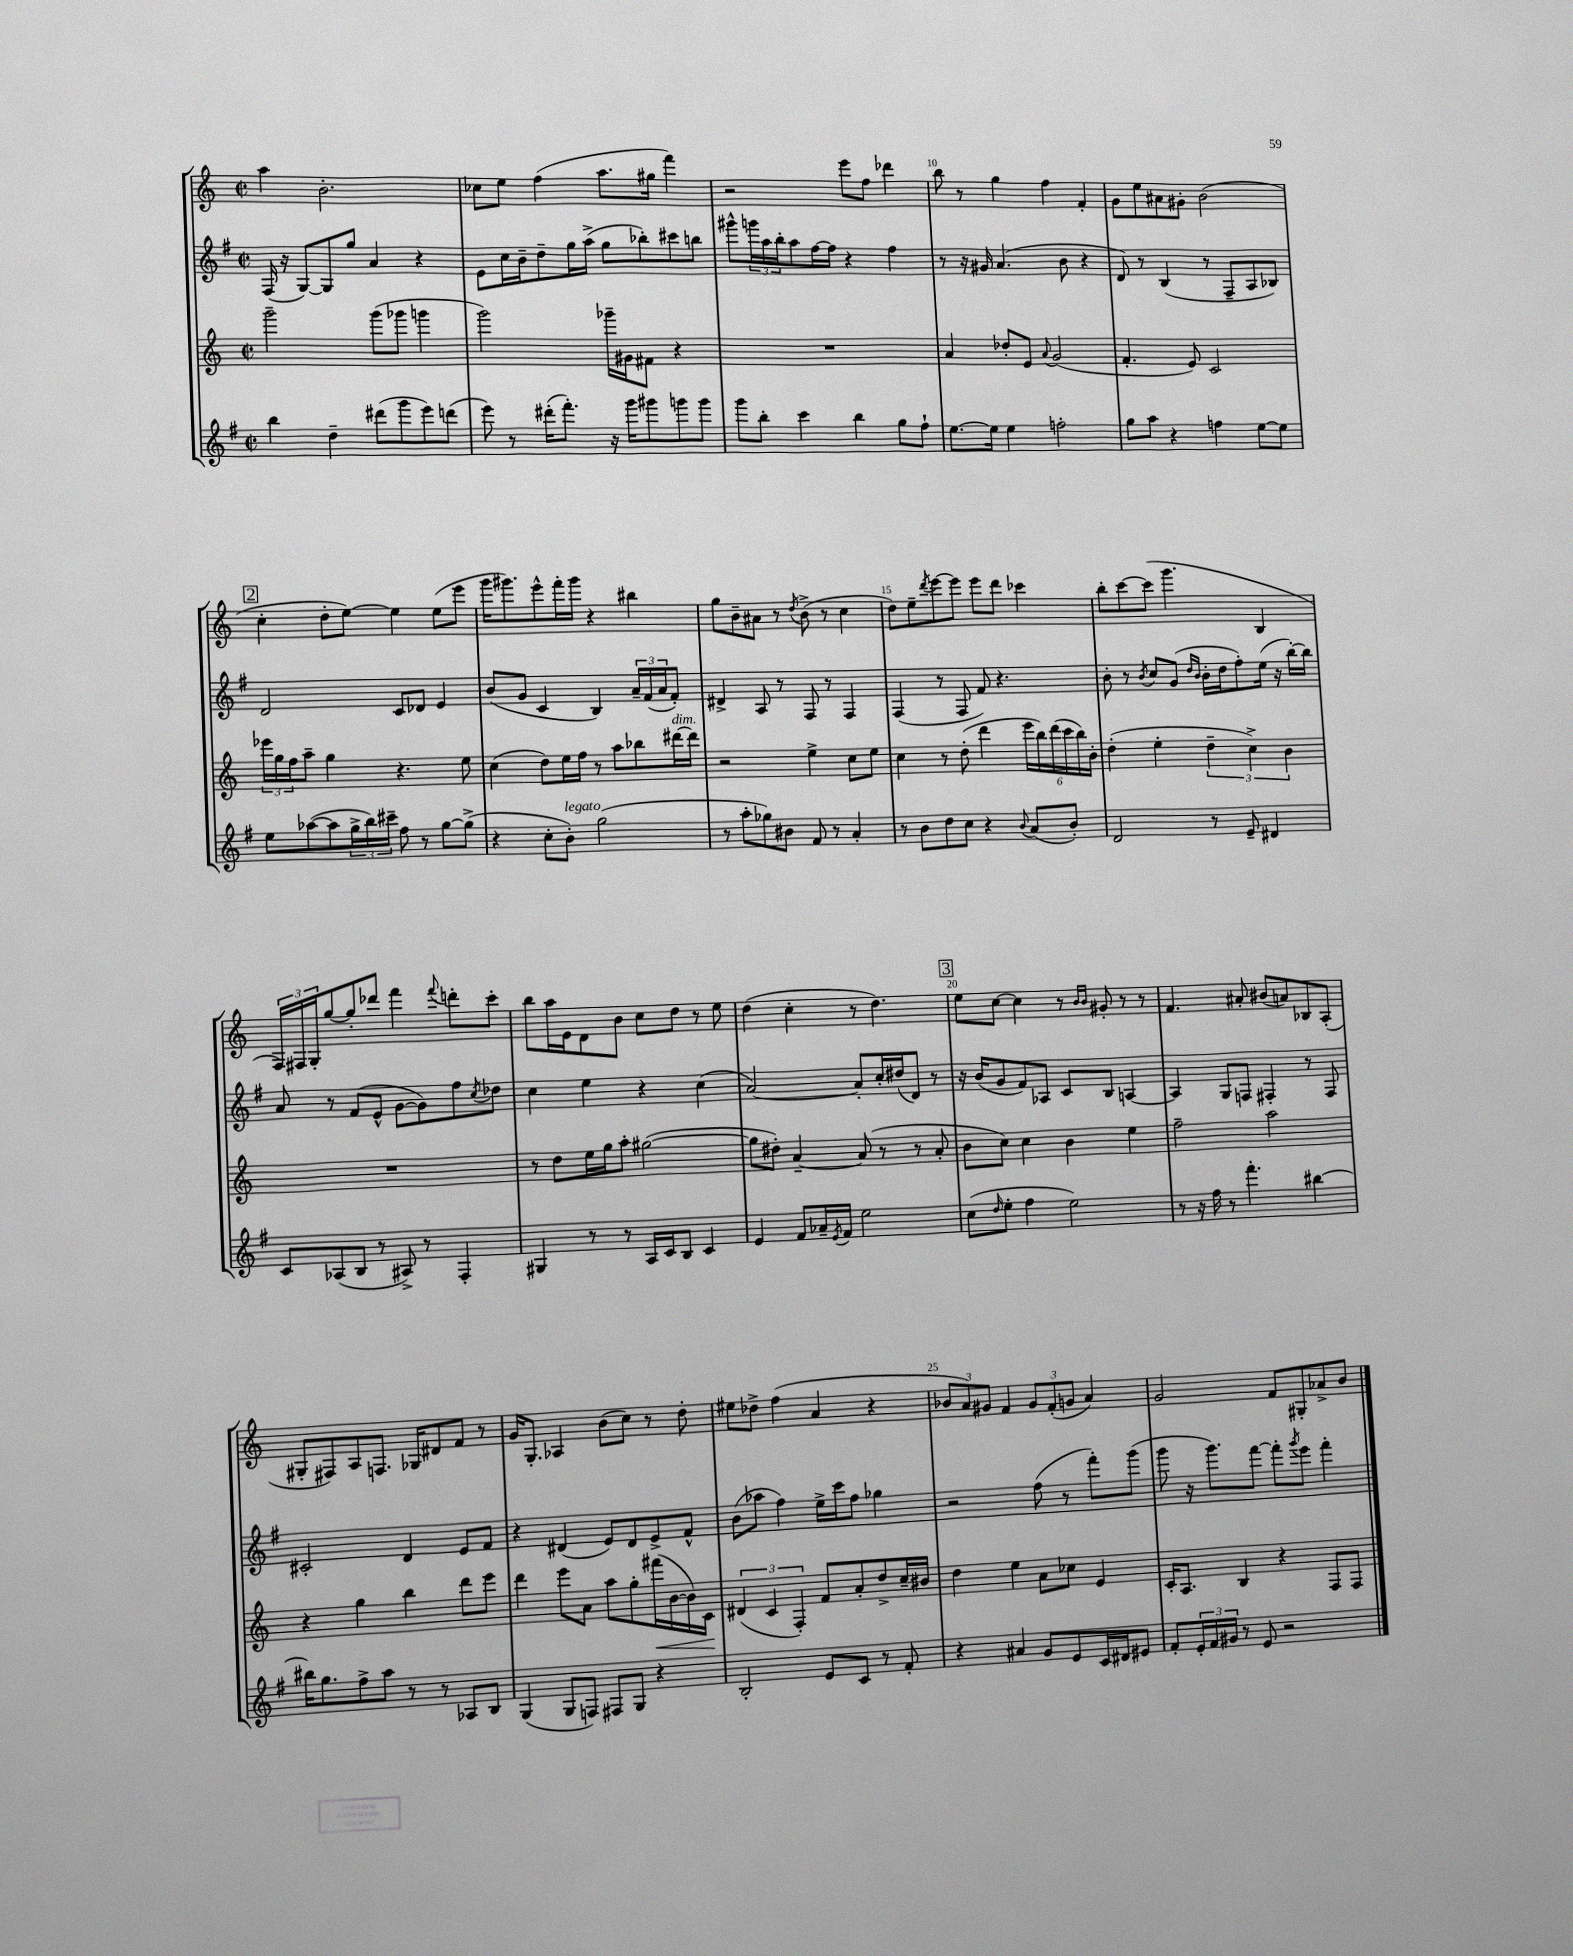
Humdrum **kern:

**kern	**kern	**kern	**kern
*staff4	*staff3	*staff2	*staff1
*clefG2	*clefG2	*clefG2	*clefG2
*k[f#]	*k[]	*k[f#]	*k[]
*M2/2	*M2/2	*M2/2	*M2/2
*met(c|)	*met(c|)	*met(c|)	*met(c|)
4bb	2ggg~	(16F#	4aa
.	.	16r	.
.	.	[8G)	.
4dd~	.	8G]	2.b'
.	.	8gg	.
(8ddd#	(8ggg	4a	.
8ggg	8ggg-	.	.
8eee)	4ggg	4r	.
(8ddd	.	.	.
=	=	=	=
8eee)	2ggg)	8e	8cc-
8r	.	16cc	8ee
.	.	16b~	.
(16ddd#'	.	8dd~	(4ff
8.fff#')	.	.	.
.	.	16gg	.
.	.	(16aa^	.
16r	16ggg-~	8gg	8.aa
16ggg	16g#	.	.
8ggg#	8f#	8bb-')	.
.	.	.	16gg#
8ggg	4r	8ccc#	4fff)
8ggg	.	8bb	.
=	=	=	=
8ggg	1r	8ggg#^^	2r
8bb'	.	24ggg	.
.	.	24aa	.
.	.	24bb'	.
4ccc	.	8aa	.
.	.	[16ff#	.
.	.	16ff#]	.
4bb	.	4r	8eee
.	.	.	8ff
8gg	.	4ff#	4ddd-
8ff#`	.	.	.
=	=	=	=
[8.ee	4a	8r	8bb
.	.	16r	8r
16ee]	.	16g#	.
4ee	8dd-'	(4.a	4gg
.	8e	.	.
.	8qqa	.	.
2ff'	(2g	.	4ff
.	.	8b	.
.	.	4r	4f'
=	=	=	=
8gg	4.f'	8d)	8g
8aa	.	8r	8ee
4r	.	(4B	8a#
.	8e)	.	8g#'
4ff	2c	8r	(2b
.	.	8F#~	.
[8ee	.	8A	.
8ee]	.	8B-)	.
=	=	=	=
8ee	24eee-	2d	4cc'
.	24gg	.	.
.	24ff	.	.
([8aa-	8aa~	.	.
8aa-]	4gg	.	8dd'
24gg^	.	.	[8ee)
24bb)	.	.	.
24ccc#~	.	.	.
8ff#	4.r	8c	4ee]
8r	.	8d-	.
[8gg	.	4e	(8ee
(8gg^]	8ee	.	8eee
=	=	=	=
4r	(4cc	(8b	16ggg
.	.	.	8.ggg#)
.	.	8g	.
8cc'	8dd)	4c	8eee^^
8b')	16ee	.	16fff'
.	16ff	.	16ggg#
(2gg	8r	4B)	4r
.	8aa	.	.
.	8bb-	24a~	4bb#
.	.	(24f#	.
.	.	24a	.
.	[16ddd#	8f#')	.
.	16ddd#]	.	.
=	=	=	=
8r	2r	4d#^	8gg
8aa'	.	.	8b~
8gg-)	.	8A	8a#
8b#	.	8r	8r
.	.	.	8qdd
8f#	4ee^	8F#	(8b^
8r	.	8r	8r
4a'	8cc	4F#	4cc
.	8ee	.	.
=	=	=	=
8r	4cc	(4F#	8dd)
8b	.	.	8ee~
.	.	.	8qddd
8dd	8r	8r	[8eee
8cc	(8dd'	8F#	8eee]
4r	4ddd	8f#)	8eee
.	.	4.r	8ddd
8qqb	.	.	.
(8a	24eee	.	4ccc-
.	24bb)	.	.
.	(24ddd	.	.
8b')	24ccc	.	.
.	24bb)	.	.
.	24b'	.	.
=	=	=	=
2d	(4dd'	8b'	8bb'
.	.	8r	[8ccc
.	.	8qb	.
.	4ee'	8cc	(8ccc]
.	.	(8g	4.ggg
.	.	16qqdd	.
.	.	16qqb	.
8r	6dd~	16b'	.
.	.	16dd	.
8e~	.	8ff#')	.
.	6cc^)	.	.
4d#	.	(16ee	4B
.	.	16r	.
.	6b	.	.
.	.	[16bb')	.
.	.	16bb]	.
=	=	=	=
8c	1r	8a	24F)
.	.	.	24F#
.	.	.	24G'
(8A-	.	8r	[8gg
8B	.	(8f#	8gg']
8r	.	8e^^	8ddd-
8A#^)	.	[8g	4fff
8r	.	8g])	.
.	.	.	8qqfff
4F#'	.	8ff#	8ddd'
.	.	8qcc	.
.	.	8dd-	8ccc'
=	=	=	=
4G#	8r	4cc	8bb
.	8dd	.	16aa
.	.	.	16e
8r	16ee	4ee	8d
.	16gg	.	.
8r	8aa'	.	8b
16A	([2gg#	4r	8cc
16c	.	.	.
8B	.	.	8dd
4c	.	(4cc	8r
.	.	.	8ee
=	=	=	=
4e	8gg#]	[2a)	(4dd
.	8dd#')	.	.
8f#	[4a~	.	4cc'
16a-~	.	.	.
8qe	.	.	.
16f#	.	.	.
2ee	(8a]	8a']	8r
.	8r	16cc'	4.dd)
.	.	(16dd#	.
.	8r	8d)	.
.	8a'	8r	.
=	=	=	=
(8cc	8b	16r	8ee
.	.	(16b	.
16qqdd	.	.	.
8ee'	8cc)	8g	[8cc
4ff#	4cc	8f#)	4cc]
.	.	8A-	.
2ee)	4b	8c	8r
.	.	.	16qqb
.	.	.	16qqb
.	.	8B	8g#'
.	4ee	[4A	8r
.	.	.	8r
=	=	=	=
8r	2ff~	4A]	4.f
16r	.	.	.
16ff#	.	.	.
8r	.	8G	.
4.fff#'	.	8F	8a#'
.	2aa	4F#'	(8b#
.	.	.	8a)
[4bb#	.	8r	8B-
.	.	8F#	(8A'
=	=	=	=
16bb#]	4r	2c#'	8G#'
8.gg	.	.	.
.	.	.	8F#)
8ff#^	4gg	.	8A
8aa	.	.	8.F
8r	4bb	4d	.
.	.	.	16G-
8r	.	.	8d#
8A-	8ddd	8e	8f
8B	8eee	8f#	8r
=	=	=	=
(4G	4ddd	4r	16g
.	.	.	8.G'
8G	8eee	(4d#	4A-
8F)	8a	.	.
8F#	8aa	8e)	(8b
8G	8gg'	8d#	8cc)
4r	(16fff#	8e^	8r
.	[16b	.	.
.	16b])	8f#^^	8dd'
.	16c	.	.
=	=	=	=
2B'	(6d#	(8b	8ee#
.	.	8aa-	8dd-^
.	6c	.	.
.	.	4ff#)	(4ff
.	6F')	.	.
8e	8f	16ee^	4a
.	.	16ccc	.
8c	8a'	8ff#	.
8r	8dd^	4gg-	4r
8f#'	16cc~	.	.
.	16b#	.	.
=	=	=	=
4r	4dd	2r	12b-
.	.	.	12a)
.	.	.	12g#
4a#	4ee	.	4f
8g	8a	(8ff#	12g#
.	.	.	(12f'
8e	8cc-	8r	.
.	.	.	12g
16c	4e	8fff#')	4a)
16d#	.	.	.
8e#	.	(8ggg	.
=	=	=	=
8f#'	16c'	8ggg	2g
.	8.A	.	.
24e'	.	16r	.
24f#	.	.	.
.	.	8.ggg)	.
24g#	.	.	.
8r	4B	.	.
8e	.	[8fff#	.
2r	4r	8fff#']	8f
.	.	8qggg	.
.	.	8eee	8G#'
.	8F	4fff#'	8a-^
.	8F	.	8b
==	==	==	==
*-	*-	*-	*-
